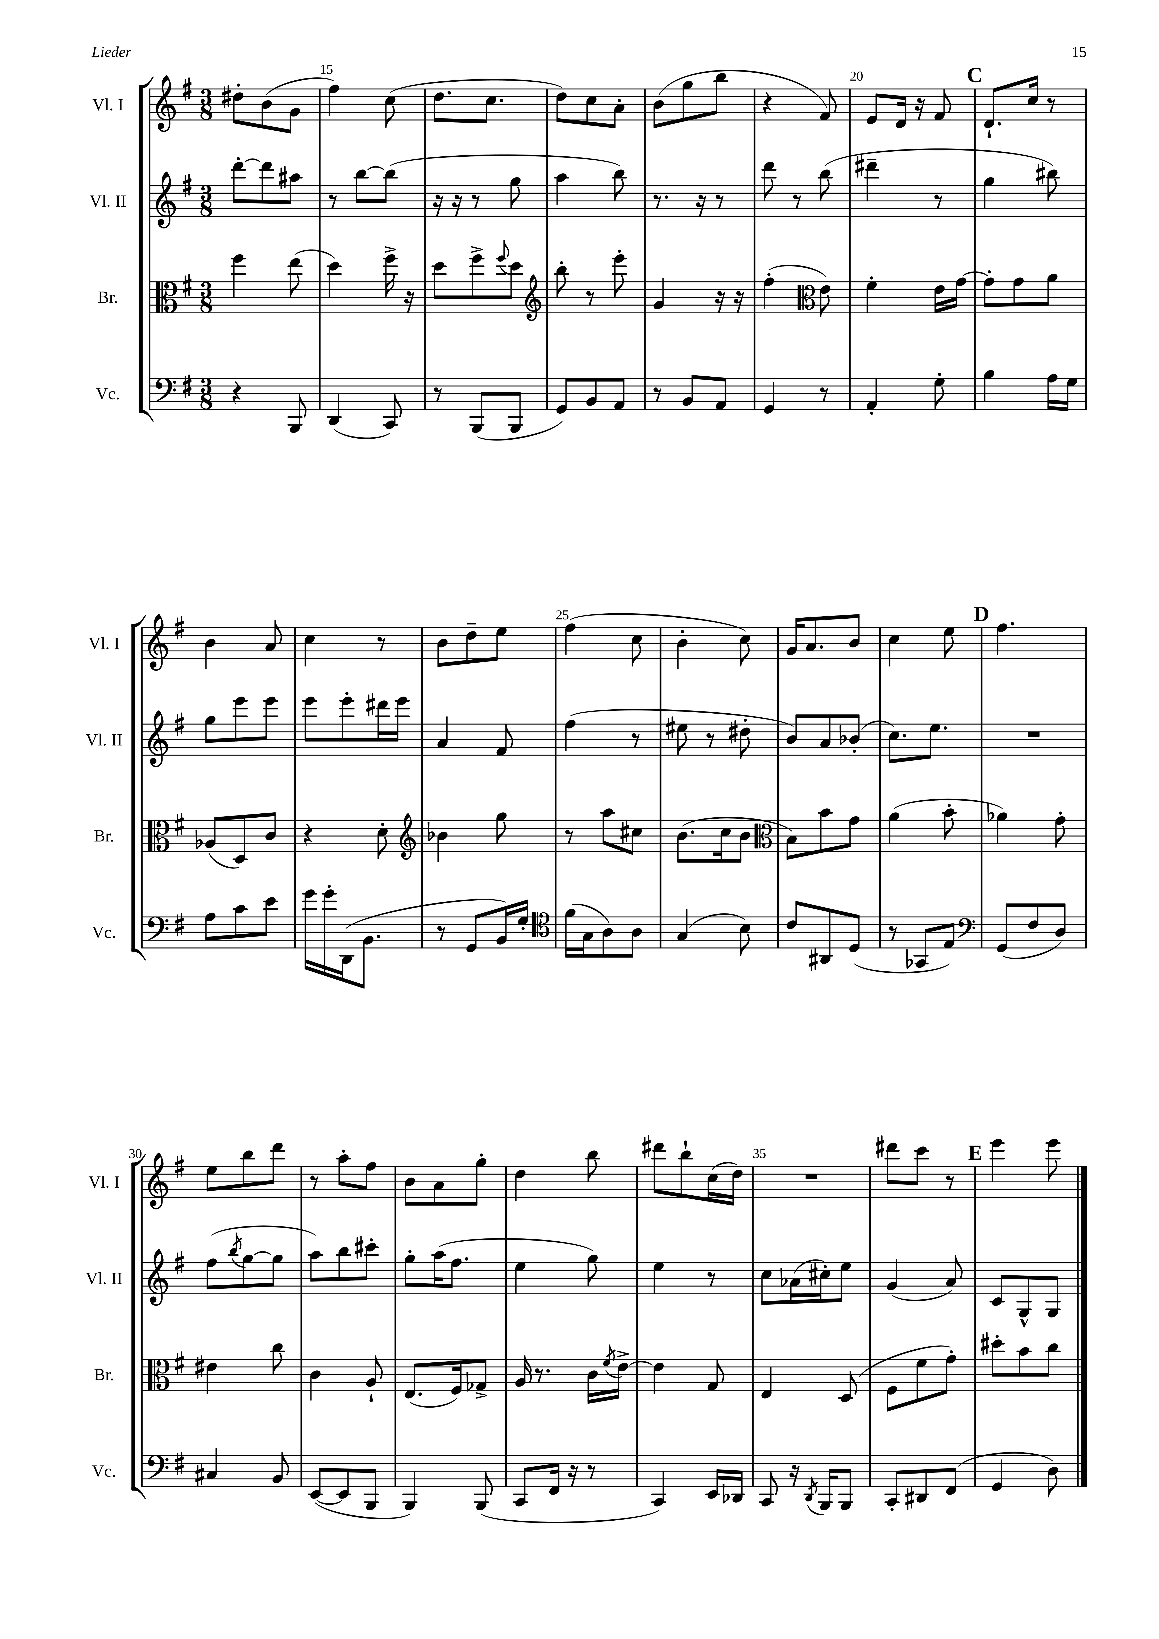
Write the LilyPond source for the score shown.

<<
\new StaffGroup <<
\new Staff = "s0" \with { instrumentName = "Vl. I" shortInstrumentName = "Vl. I" } {
    \clef treble \key g \major \numericTimeSignature \time 3/8
    dis''8-. b'8( g'8 |
    fis''4) c''8( |
    d''8. c''8. |
    d''8) c''8 a'8-. |
    b'8( g''8 b''8 |
    r4 fis'8) |
    e'8 d'16 r16 fis'8 |
    \mark \markup { \bold "C" } d'8.-! c''16 r8 |
    b'4 a'8 |
    c''4 r8 |
    b'8 d''8-- e''8 |
    fis''4( c''8 |
    b'4-. c''8) |
    g'16 a'8. b'8 |
    c''4 e''8 |
    \mark \markup { \bold "D" } fis''4. |
    e''8 b''8 d'''8 |
    r8 a''8-. fis''8 |
    b'8 a'8 g''8-. |
    d''4 b''8 |
    dis'''8 b''8-! c''16( d''16) |
    R4. |
    dis'''8 c'''8 r8 |
    \mark \markup { \bold "E" } e'''4 e'''8 \bar "|." |
}
\new Staff = "s1" \with { instrumentName = "Vl. II" shortInstrumentName = "Vl. II" } {
    \clef treble \key g \major \numericTimeSignature \time 3/8
    d'''8~-. d'''8 ais''8 |
    r8 b''8~ b''8( |
    r16 r16 r8 g''8 |
    a''4 b''8) |
    r8. r16 r8 |
    d'''8 r8 b''8( |
    dis'''4-- r8 |
    \mark \markup { \bold "C" } g''4 bis''8) |
    g''8 e'''8 e'''8 |
    e'''8 e'''8-. dis'''16 e'''16 |
    a'4 fis'8 |
    fis''4( r8 |
    eis''8 r8 dis''8-. |
    b'8) a'8 bes'8-.( |
    c''8.) e''8. |
    \mark \markup { \bold "D" } R4. |
    fis''8( \acciaccatura { b''8 } g''8~ g''8 |
    a''8) b''8 cis'''8-. |
    g''8-. a''16( fis''8. |
    e''4 g''8) |
    e''4 r8 |
    c''8 aes'16( cis''16-.) e''8 |
    g'4( a'8) |
    \mark \markup { \bold "E" } c'8 g8-^ g8 \bar "|." |
}
\new Staff = "s2" \with { instrumentName = "Br." shortInstrumentName = "Br." } {
    \clef alto \key g \major \numericTimeSignature \time 3/8
    fis''4 e''8( |
    d''4) fis''16-> r16 |
    d''8 fis''8-> \appoggiatura { fis''8 } d''8 |
    \clef treble b''8-. r8 e'''8-. |
    g'4 r16 r16 |
    fis''4-.( \clef alto e'8) |
    fis'4-. e'16 g'16~ |
    \mark \markup { \bold "C" } g'8-. g'8 a'8 |
    aes8( d8) c'8 |
    r4 d'8-. |
    \clef treble bes'4 g''8 |
    r8 a''8 cis''8 |
    b'8.( c''16 b'8 |
    \clef alto b8) b'8 g'8 |
    a'4( b'8-. |
    \mark \markup { \bold "D" } aes'4) g'8-. |
    eis'4 c''8 |
    c'4 a8-! |
    e8.( fis16) ges8-> |
    a16 r8. c'16 \acciaccatura { fis'8 } e'16~-> |
    e'4 g8 |
    e4 d8( |
    fis8 fis'8 g'8-.) |
    \mark \markup { \bold "E" } dis''8-. b'8 c''8 \bar "|." |
}
\new Staff = "s3" \with { instrumentName = "Vc." shortInstrumentName = "Vc." } {
    \clef bass \key g \major \numericTimeSignature \time 3/8
    r4 b,,8 |
    d,4( c,8) |
    r8 b,,8( b,,8 |
    g,8) b,8 a,8 |
    r8 b,8 a,8 |
    g,4 r8 |
    a,4-. g8-. |
    \mark \markup { \bold "C" } b4 a16 g16 |
    a8 c'8 e'8 |
    g'16 g'16-. d,16( b,8. |
    r8 g,8 b,16) g16-. |
    \clef tenor fis'16( g16 a8) a8 |
    g4( b8) |
    c'8 ais,8 d8( |
    r8 ges,8 e8) |
    \mark \markup { \bold "D" } \clef bass g,8( fis8 d8) |
    cis4 b,8 |
    e,8~( e,8 b,,8 |
    b,,4) b,,8( |
    c,8 fis,16 r16 r8 |
    c,4) e,16 des,16 |
    c,8 r16 \acciaccatura { d,8 } b,,16 b,,8 |
    c,8-. dis,8 fis,8( |
    \mark \markup { \bold "E" } g,4 d8) \bar "|." |
}
>>
>>
\layout { \context { \Score currentBarNumber = #14 \override BarNumber.break-visibility = ##(#f #t #t) barNumberVisibility = #(every-nth-bar-number-visible 5) } }
